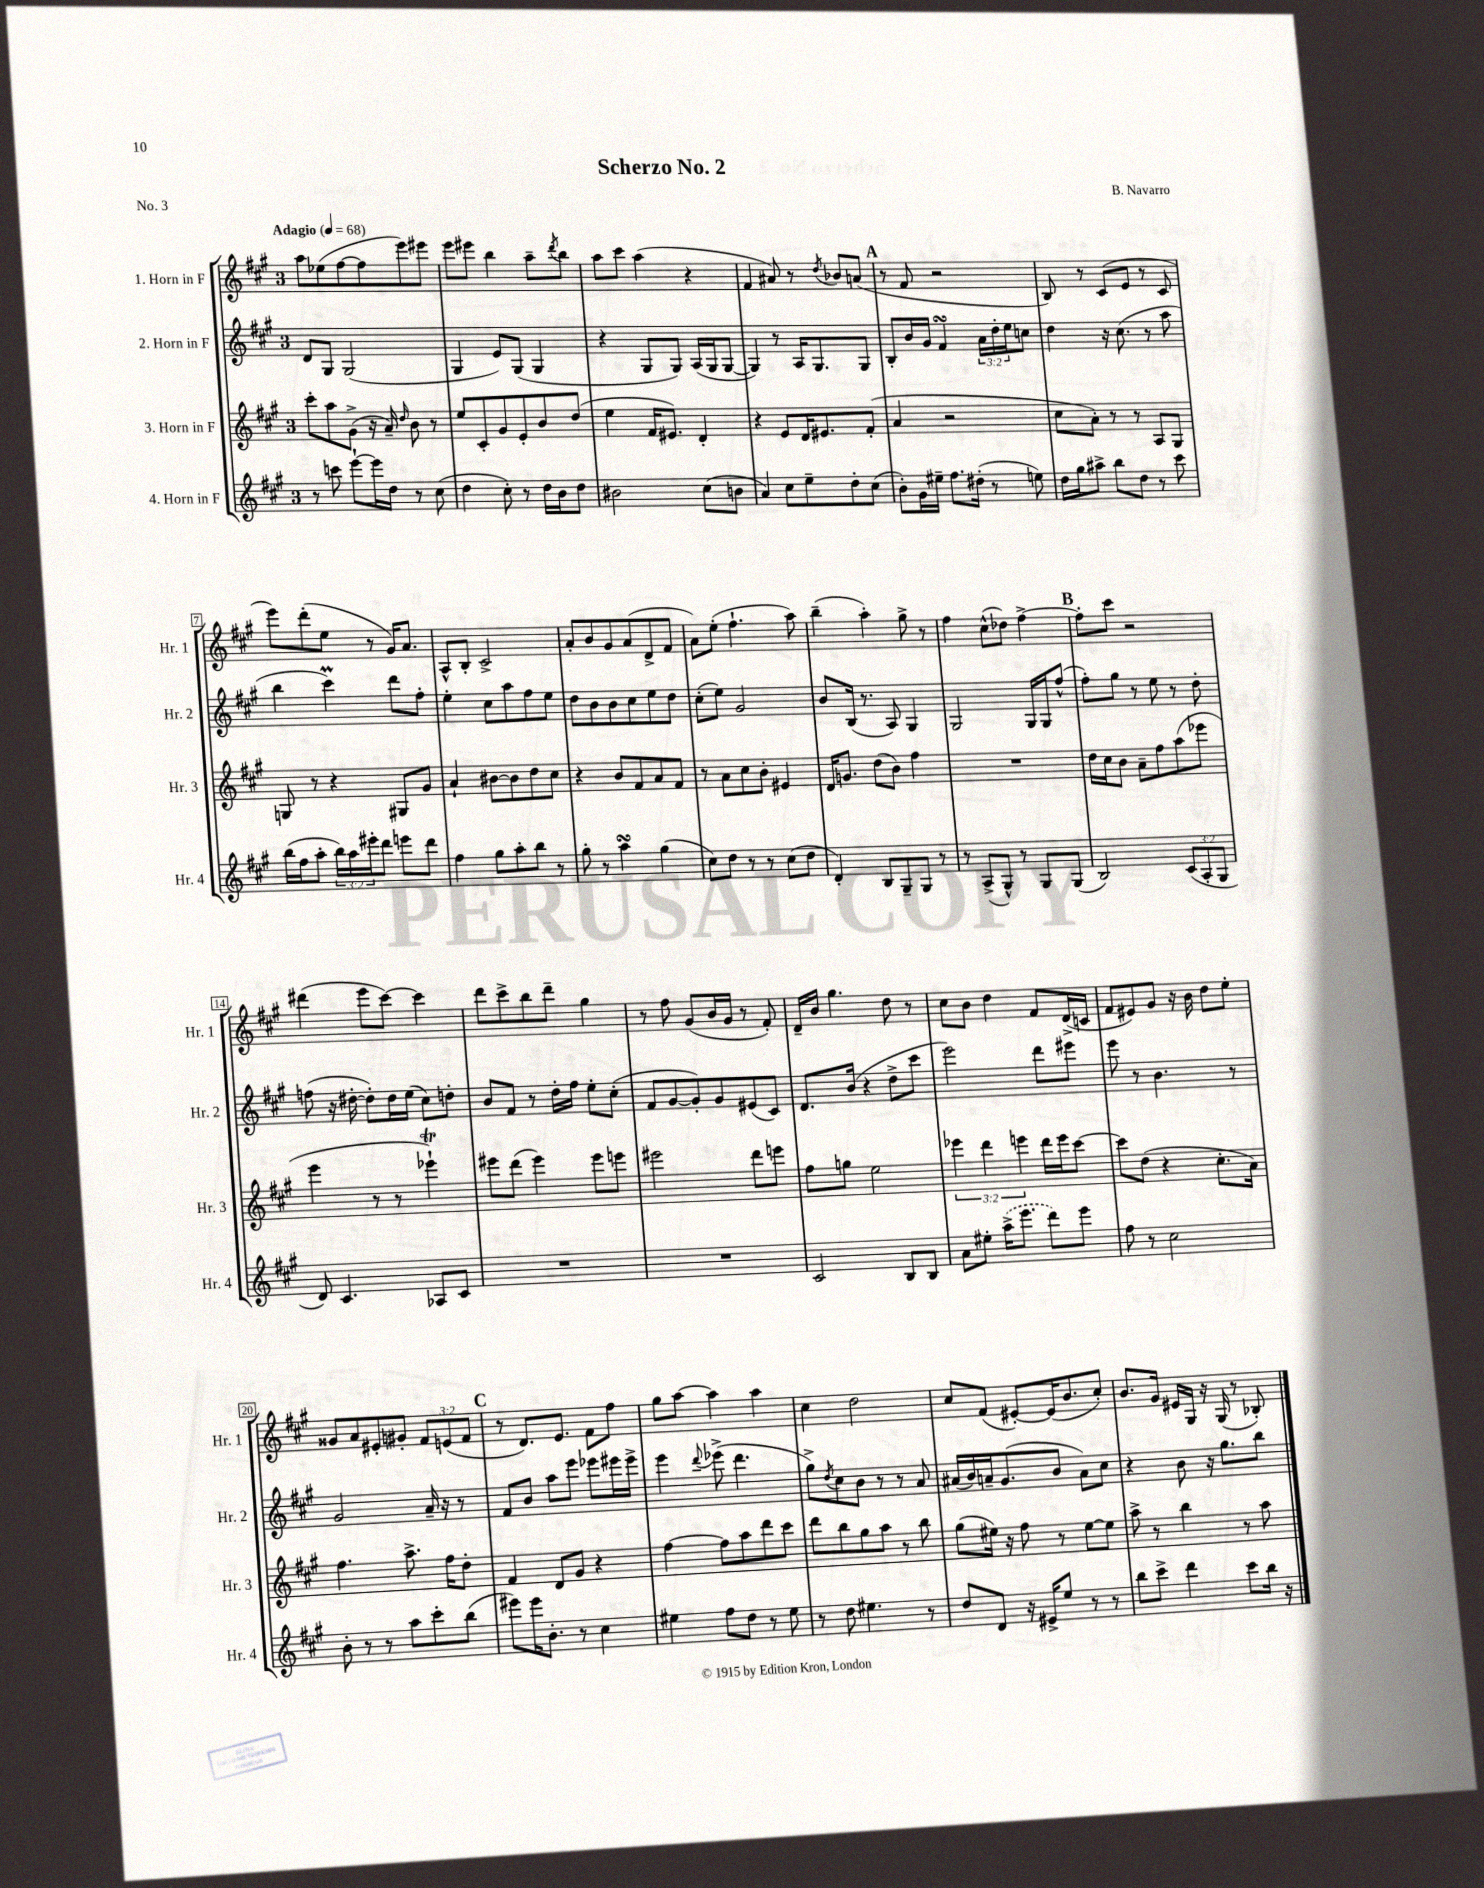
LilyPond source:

\header { title = "Scherzo No. 2" composer = "B. Navarro" piece = "No. 3" }
<<
\new StaffGroup <<
\new Staff = "s0" \with { instrumentName = "1. Horn in F" shortInstrumentName = "Hr. 1" } {
    \clef treble \key a \major \once \override Staff.TimeSignature.style = #'single-digit \time 3/4 \override Staff.TupletNumber.text = #tuplet-number::calc-fraction-text \tempo "Adagio" 4 = 68
    a''8 ees''8( fis''8~ fis''8 e'''8) eis'''8 |
    e'''8 eis'''8 b''4 a''8-- \acciaccatura { d'''8 } b''8 |
    a''8 cis'''8 a''4( r4 |
    fis'4 ais'8) r8 \acciaccatura { d''8 } bes'8 a'8( |
    \mark \markup { \bold "A" } r8 fis'8 r2 |
    b8) r8 cis'8( e'8 r8 cis'8 |
    e'''8) d'''8-.( e''8 r8 gis'16) a'8. |
    a8-^ b8-. cis'2-> |
    a'8-. b'8 gis'8 a'8( d'8-> fis'8 |
    a'8) e''8-.( fis''4.-! a''8) |
    b''4--( a''4-.) gis''8-> r8 |
    fis''4 cis''8-^( des''8) fis''4~-> |
    \mark \markup { \bold "B" } fis''8-. cis'''8 r2 |
    dis'''4( e'''8 cis'''8~) cis'''4 |
    d'''8 cis'''8-> b''8 d'''8-- gis''4 |
    r8 fis''8 gis'8( b'16 gis'16 r8 fis'8-.) |
    d'16-- b'16 gis''4. d''8 r8 |
    cis''8 b'8 d''4 fis'8 d'16->( c'16 |
    fis'8 eis'8) gis'8 r16 b'16 d''8 e''8-. |
    gisis'8 a'8 eis'8-. gis'8-. \tuplet 3/2 { fis'8 e'8( fis'8 } |
    \mark \markup { \bold "C" } r8 d'8.) e'8. fis'8 fis''8 |
    gis''8 a''8~ a''4 a''4 |
    cis''4 d''2 |
    cis''8 fis'8( eis'8~-.) eis'16( b'8. cis''8-.) |
    b'8. gis'16 eis'16 gis16 r16 gis16( r8 bes8-.) \bar "|." |
}
\new Staff = "s1" \with { instrumentName = "2. Horn in F" shortInstrumentName = "Hr. 2" } {
    \clef treble \key a \major \once \override Staff.TimeSignature.style = #'single-digit \time 3/4 \override Staff.TupletNumber.text = #tuplet-number::calc-fraction-text
    d'8 gis8 gis2( |
    gis4 e'8) gis8( gis4 |
    r4 gis8 gis8) a16( gis16 gis8~ |
    gis4) r8 a16 gis8. gis8 |
    \mark \markup { \bold "A" } b8-. b'16 gis'16 fis'4\turn \tuplet 3/2 { a'16 d''16-. e''16 } c''8 |
    d''4 r16 cis''8.( r8 a''8 |
    b''4 cis'''4\prall) d'''8 fis''8-. |
    e''4-. cis''8 a''8 fis''8 e''8 |
    d''8 b'8 b'8 cis''8 e''8 d''8 |
    cis''8-.( e''8) gis'2 |
    b'8 b16( r8. a8) gis4 |
    gis2 gis16 gis16 fis''8-^( |
    \mark \markup { \bold "B" } fis''8-.) gis''8 r8 e''8 r8 d''8-. |
    f''8( r16 dis''16~-. dis''8-.) dis''16 e''16( cis''8) d''8-. |
    b'8 fis'8 r8 d''16-. fis''16 e''8-. cis''8-.( |
    fis'8 gis'8~ gis'8-.) gis'8 eis'8( cis'8) |
    d'8. b'16( r4 d''8-> cis'''8 |
    e'''2) d'''8 eis'''8 |
    e'''8 r8 b'4. r8 |
    gis'2 a'16-- r16 r8 |
    \mark \markup { \bold "C" } fis'8 b'8 a''8 e'''8 ees'''8 eis'''16 eis'''16-> |
    e'''4 \appoggiatura { d'''8 } ees'''8->( d'''4. |
    gis''8->) \acciaccatura { d''8 } cis''8 b'8 r8 r8 a'8 |
    ais'16( b'16) a'16-- gis'8.( b'8 a'8) cis''8 |
    r4 b'8 r16 gis''8. b''8 \bar "|." |
}
\new Staff = "s2" \with { instrumentName = "3. Horn in F" shortInstrumentName = "Hr. 3" } {
    \clef treble \key a \major \once \override Staff.TimeSignature.style = #'single-digit \time 3/4 \override Staff.TupletNumber.text = #tuplet-number::calc-fraction-text
    cis'''8-. a''8 gis'8->( r16 a'16--) \grace { d''16 } b'8 r8 |
    e''8 cis'8-. gis'8 e'8-. b'8 d''8( |
    e''4 fis'16 eis'8.) d'4-. |
    r4 e'8 d'16 eis'8. fis'8-.( |
    \mark \markup { \bold "A" } a'4 r2 |
    cis''8 a'8-.) r8 r8 a8 gis8 |
    g8 r8 r4 gis8 gis'8 |
    a'4-! bis'8~ bis'8 d''8 cis''8 |
    r4 b'8 fis'8 a'8 fis'8 |
    r8 a'8 cis''8 b'8-. eis'4 |
    d'16 g'8. d''8( b'8) fis''4 |
    R2. |
    \mark \markup { \bold "B" } d''16 cis''16 b'8 a'8-- fis''8 a''8( ees'''8 |
    e'''4 r8 r8 ees'''4-!\trill) |
    eis'''8 d'''8( eis'''4) eis'''8 e'''8 |
    eis'''2 d'''8 e'''8 |
    fis''8 g''8 e''2 |
    \tuplet 3/2 { ees'''4 d'''4 e'''4 } d'''16 e'''16 cis'''8~ |
    cis'''8 d''8( r4 cis''8.-. a'16) |
    fis''4. a''8.-> fis''16 d''8-. |
    \mark \markup { \bold "C" } fis'4 d'8 gis'8 r4 |
    fis''4~ fis''8 a''8 d'''8 cis'''8 |
    d'''8 b''8 gis''8 a''8 r8 b''8 |
    gis''8( eis''16) r16 fis''8 r8 eis''8~ eis''8 |
    a''8-> r8 b''4 r8 a''8 \bar "|." |
}
\new Staff = "s3" \with { instrumentName = "4. Horn in F" shortInstrumentName = "Hr. 4" } {
    \clef treble \key a \major \once \override Staff.TimeSignature.style = #'single-digit \time 3/4 \override Staff.TupletNumber.text = #tuplet-number::calc-fraction-text
    r8 c'''8 e'''8~-! e'''16 d''16 r8 cis''8( |
    d''4 cis''8-.) r8 d''16 b'16 d''8 |
    bis'2 cis''8( b'8 |
    a'4) cis''8 e''8-- d''8-. cis''8( |
    \mark \markup { \bold "A" } b'8-.) gis'16 eis''16-- fis''8. dis''16-.( r8 e''8) |
    d''16 gis''16 ais''8-> b''8 d''8 r8 cis'''8 |
    b''16( fis''16 a''8-. \tuplet 3/2 { b''16) a''16 eis'''16-. } d'''8 e'''8 d'''8 |
    fis''4 gis''8 a''8-. b''8 r8 |
    gis''8-. r8 a''4\turn gis''4( |
    cis''8) d''8 r8 r8 cis''8( d''8 |
    d'4-.) b8 gis8-- gis8 r8 |
    r8 a8->( gis8-^) r8 gis8 gis8( |
    \mark \markup { \bold "B" } b2) \tuplet 3/2 { cis'8( a8-. gis8 } |
    d'8) cis'4. aes8 cis'8 |
    R2. |
    R2. |
    cis'2 b8 b8 |
    a'8 eis''8-. \once \slurDashed a''16->( e'''8. d'''8) e'''8 |
    fis''8 r8 cis''2 |
    b'8-. r8 r8 a''8 cis'''8-. b''8( |
    \mark \markup { \bold "C" } eis'''8) eis'''16 b'8.-. r8 cis''4 |
    eis''4 fis''8 d''8 r8 eis''8 |
    r8 d''8 eis''4. r8 |
    d''8 d'8 r16 eis'16-> e''8 r8 r8 |
    b''8 cis'''8-> d'''4 cis'''8 b''16 r16 \bar "|." |
}
>>
>>
\layout { \context { \Score \override BarNumber.stencil = #(make-stencil-boxer 0.1 0.3 ly:text-interface::print) } }
